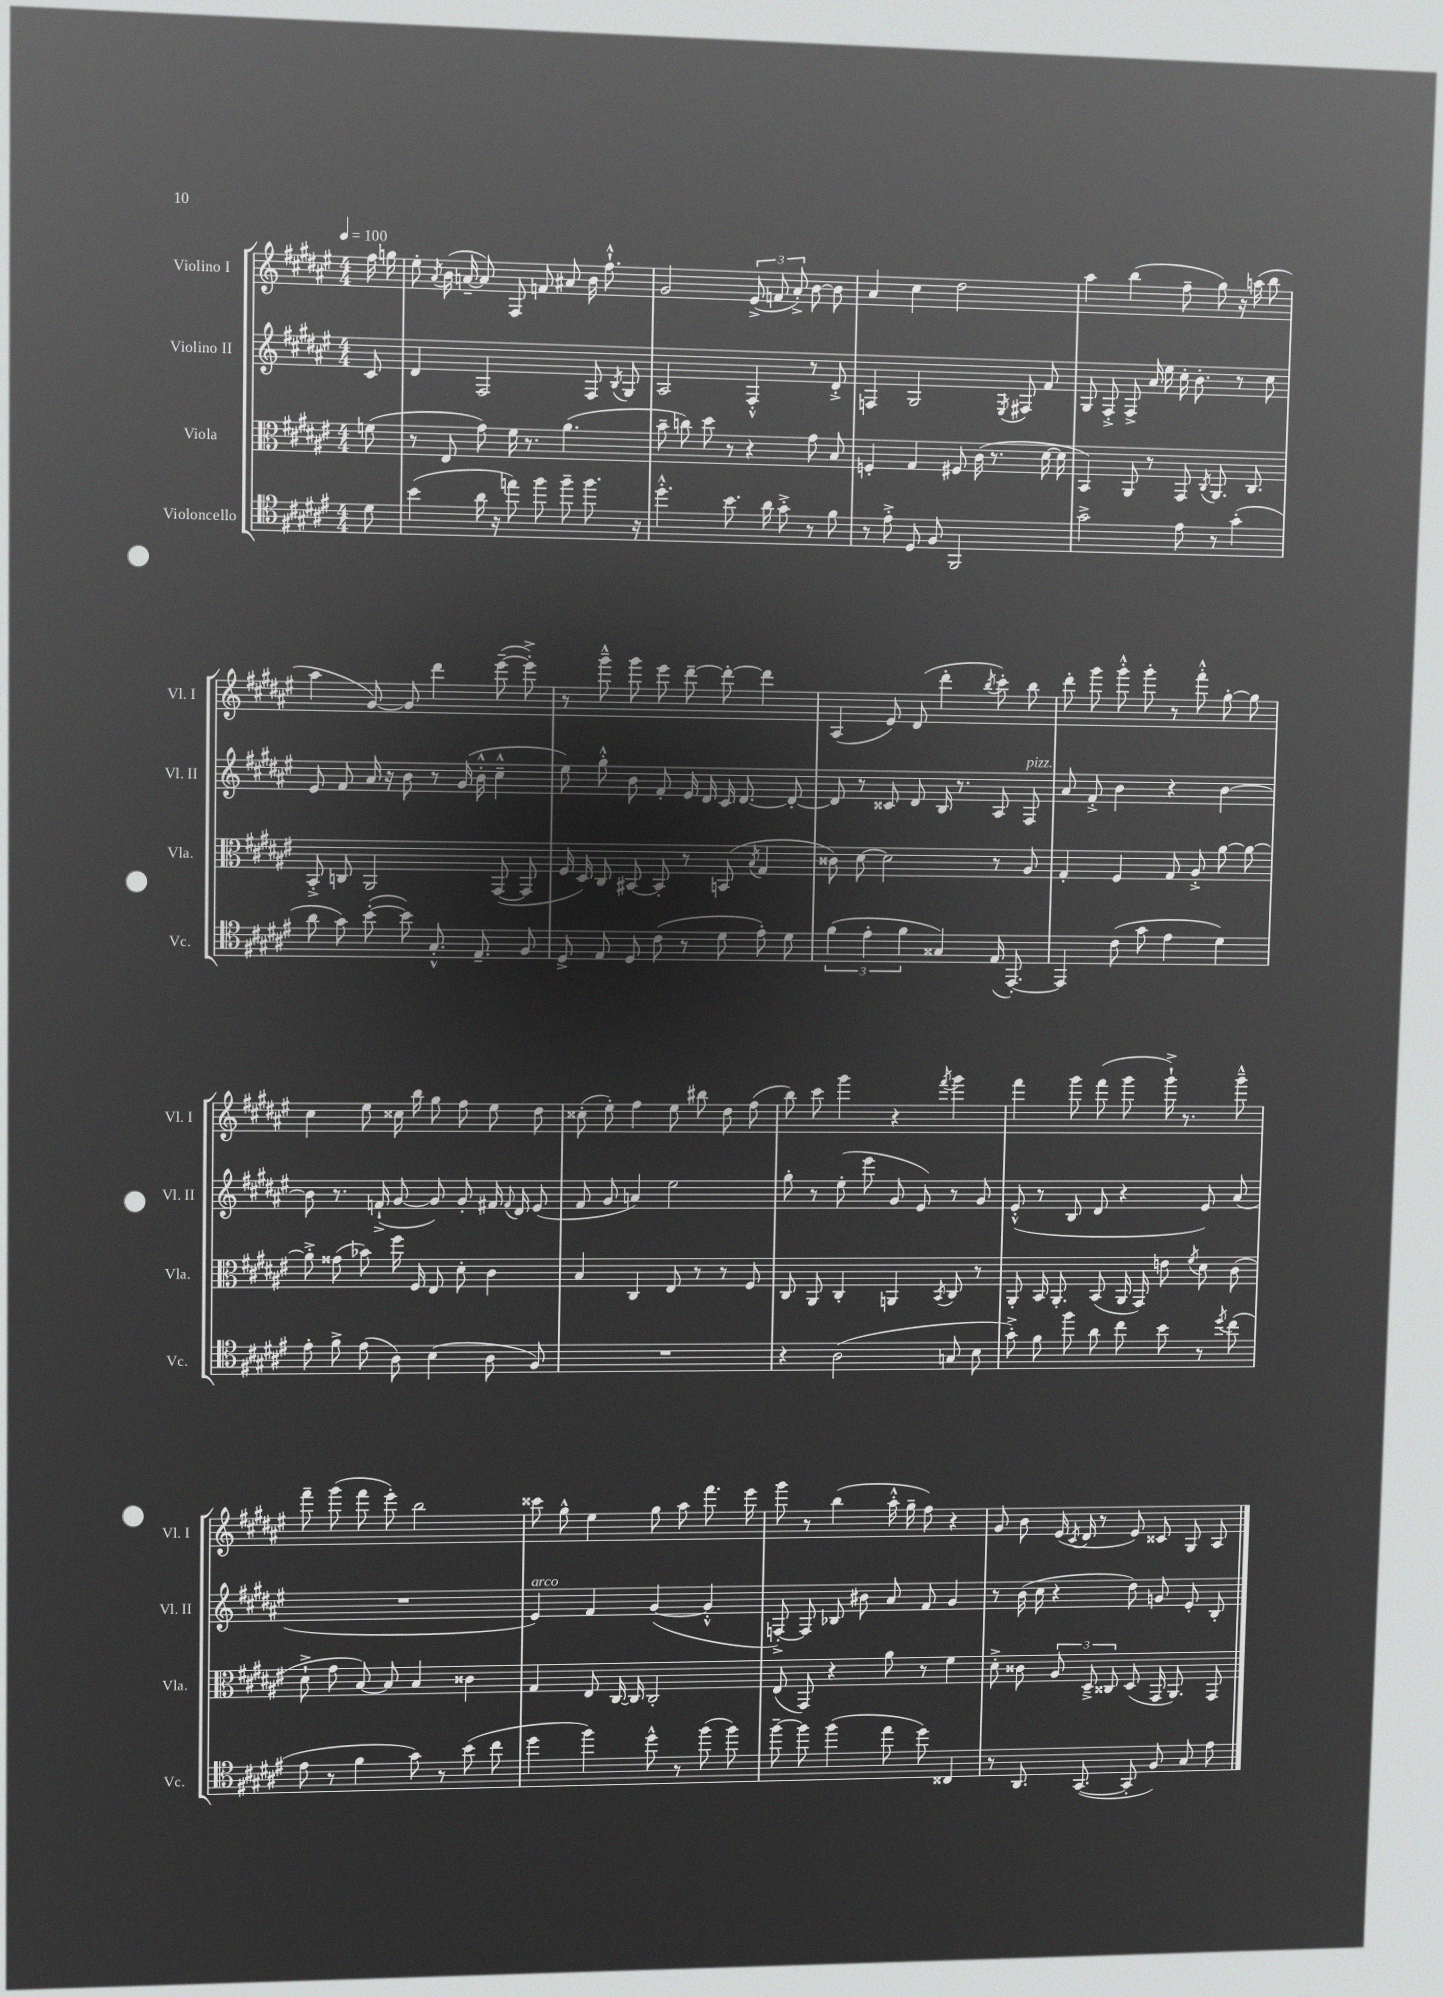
<<
\new StaffGroup <<
\new Staff = "s0" \with { instrumentName = "Violino I" shortInstrumentName = "Vl. I" } {
    \clef treble \key fis \major \numericTimeSignature \time 4/4 \partial 8 \tempo 4 = 100
    \autoBeamOff fis''16 g''16 |
    eis''8-. \acciaccatura { ais'8 } b'16( a'16~-- a'8) fis8 f'8 ais'8 b'16 fis''8.-!-^ |
    gis'2 \tuplet 3/2 { eis'8->( f'8 ais'8-.->) } b'8~ b'8 |
    ais'4 cis''4 dis''2 |
    ais''4 b''4( fis''8-- gis''8) r16 a''16( b''8 |
    ais''4 gis'8~) gis'8 dis'''4 eis'''8~--( eis'''8-.->) |
    r8 gis'''8---^ gis'''8 eis'''8 dis'''8~-- dis'''8~-. dis'''4 |
    ais4( eis'8) dis'8( dis'''4-. \acciaccatura { b''8 } cis'''8-.) b''8 |
    dis'''8-. gis'''8 gis'''8-.-^ gis'''8-. r8 fis'''8-.-^ gis''8~-. gis''8 |
    cis''4 eis''8 cisis''16 b''16 gis''8 fis''8 eis''8 dis''8 |
    cisis''8-.( eis''8-.) fis''4 eis''8 bis''8 dis''8 fis''8( |
    b''8) cis'''8 gis'''4 r4 \acciaccatura { fis'''8 } gis'''4 |
    fis'''4 gis'''8 fis'''8( gis'''8 gis'''16-!->) r8. gis'''8---^ |
    fis'''8-- gis'''8( fis'''8 eis'''8-.) b''2 |
    cisis'''8 gis''8-^ eis''4 gis''8 ais''8 fis'''8. eis'''16 |
    gis'''8 r8 b''4( ais''16-.-^ gis''16-- fis''8) r4 |
    gis'8 b'8 eis'16( \acciaccatura { cis'8 } dis'16 r8 eis'8) cisis'8 gis8 ais8 \bar "|." |
}
\new Staff = "s1" \with { instrumentName = "Violino II" shortInstrumentName = "Vl. II" } {
    \clef treble \key fis \major \numericTimeSignature \time 4/4 \partial 8
    \autoBeamOff cis'8 |
    dis'4 fis2 fis8 \acciaccatura { b8 } gis8 |
    ais2 fis4-.-^ r8 dis'8-.-> |
    f4 gis2 \acciaccatura { eis8 } fis8 fis'8 |
    gis8 fis8-.-> fis8-> ais'16 eis''16 cis''16-. b'8.-. r8 cis''8 |
    eis'8 fis'8 ais'16 r16 b'8 r8 gis'16( b'16-.-^ cis''4---^ |
    eis''8) gis''8-.-^ b'8 fis'8-. eis'16 dis'16 cis'16 dis'8.~ dis'8~-. |
    dis'8 r8 cisis'8 dis'8 b16 r8. ais8 fis8^\markup { \italic "pizz." } |
    ais'8 fis'8-.-> b'4 r4 b'4~ |
    b'8 r8. f'16-!->( gis'8~ gis'8) gis'8-. fis'16 \appoggiatura { fis'8 } dis'16 eis'8( |
    fis'8 gis'8 a'4) eis''2 |
    gis''8-. r8 eis''8-.( eis'''8 gis'8 eis'8) r8 gis'8 |
    eis'8-.-^( r8 b8 dis'8 r4 eis'8) ais'8( |
    R1 |
    eis'4^\markup { \italic "arco" }) fis'4 gis'4~( gis'4-.-^ |
    f8~-.->) f8 bes8 bis'8 ais'8 fis'8 gis'4 |
    r8 b'16( cis''16 r4 dis''8) g'8 eis'8-. b8-. \bar "|." |
}
\new Staff = "s2" \with { instrumentName = "Viola" shortInstrumentName = "Vla." } {
    \clef alto \key fis \major \numericTimeSignature \time 4/4 \partial 8
    \autoBeamOff f'8( |
    r8 eis8 gis'8) fis'16 r8. ais'4.( |
    b'8-- c''8) dis''8 r8 r4 gis'8 b8 |
    f4-. gis4 fis8 cis'16( r8. dis'16~ dis'16 |
    b,4) ais,8 r8 gis,8 \acciaccatura { cis8 } ais,8. cis8. |
    b,8-.-> c8 ais,2 gis,8~( gis,8 |
    fis16 dis16) cis8 bis,8~ bis,8-. r8 b,8( \acciaccatura { b8 } gis4 |
    cisis'8) dis'8~ dis'2 r8 ais8 |
    gis4-. fis4 gis8 ais8-.-> ais'8~ ais'8~ |
    ais'8-.-> gisis'8( bes'8) fis''16 fis16 eis8 dis'8-. cis'4 |
    b4 cis4 eis8 r8 r8 fis8 |
    cis8 ais,8 cis4-. a,4 \acciaccatura { b,8 } cis8 r8 |
    ais,8-. b,16 ais,8.-. b,8( ais,16 gis,16) e'8 \acciaccatura { fis'8 } dis'8 cis'8( |
    dis'8-!-> gis'8 b8~) b8 b4 cisis'4 |
    gis4 eis8 cis16~ cis16 cis2-. |
    eis8( gis,8) r4 ais'8 r8 fis'4 |
    dis'8-.-> cisis'8 \tuplet 3/2 { ais8 dis8---> cisis8 } dis8( gis,16 ais,8.) gis,8 \bar "|." |
}
\new Staff = "s3" \with { instrumentName = "Violoncello" shortInstrumentName = "Vc." } {
    \clef tenor \key fis \major \numericTimeSignature \time 4/4 \partial 8
    \autoBeamOff dis'8 |
    b'4( ais'16 r16 e''8) fis''8 fis''8-- fis''8. r16 |
    dis''4.-.-^ b'8. ais'16 gis'8-.-> r8 fis'8 |
    r8 eis'8-.-> dis8 fis8 fis,2 |
    gis'2-> eis'8 r8 gis'4-.( |
    ais'8 gis'8) b'8~-.( b'8) gis8.-.-^ eis8.-- fis8 |
    dis8-> eis8 dis8 cis'8( r8 dis'8 eis'8-.) dis'8 |
    \tuplet 3/2 { fis'4( eis'4-. fis'4 } gisis4) eis16( eis,8.~-.) |
    eis,4 cis'8( gis'8 eis'4 dis'4) |
    eis'8-. fis'8-> eis'8( ais8) b4( ais8 fis8) |
    R1 |
    r4 ais2( g8 b8 |
    gis'8-.->) fis'8 fis''8 ais'8 cis''8 b'8 r8 \acciaccatura { dis''8 } cis''8( |
    eis'8 r8 fis'4 gis'8) r8 b'8( cis''8 |
    dis''4 fis''4) dis''8-^ r8 fis''8( fis''8) |
    fis''8~-- fis''8 fis''4( eis''8 dis''8) cisis4 |
    r8 ais,8. gis,8.~( gis,8-. fis8) gis8 eis'8 \bar "|." |
}
>>
>>
\layout { \context { \Score \remove "Bar_number_engraver" } }
